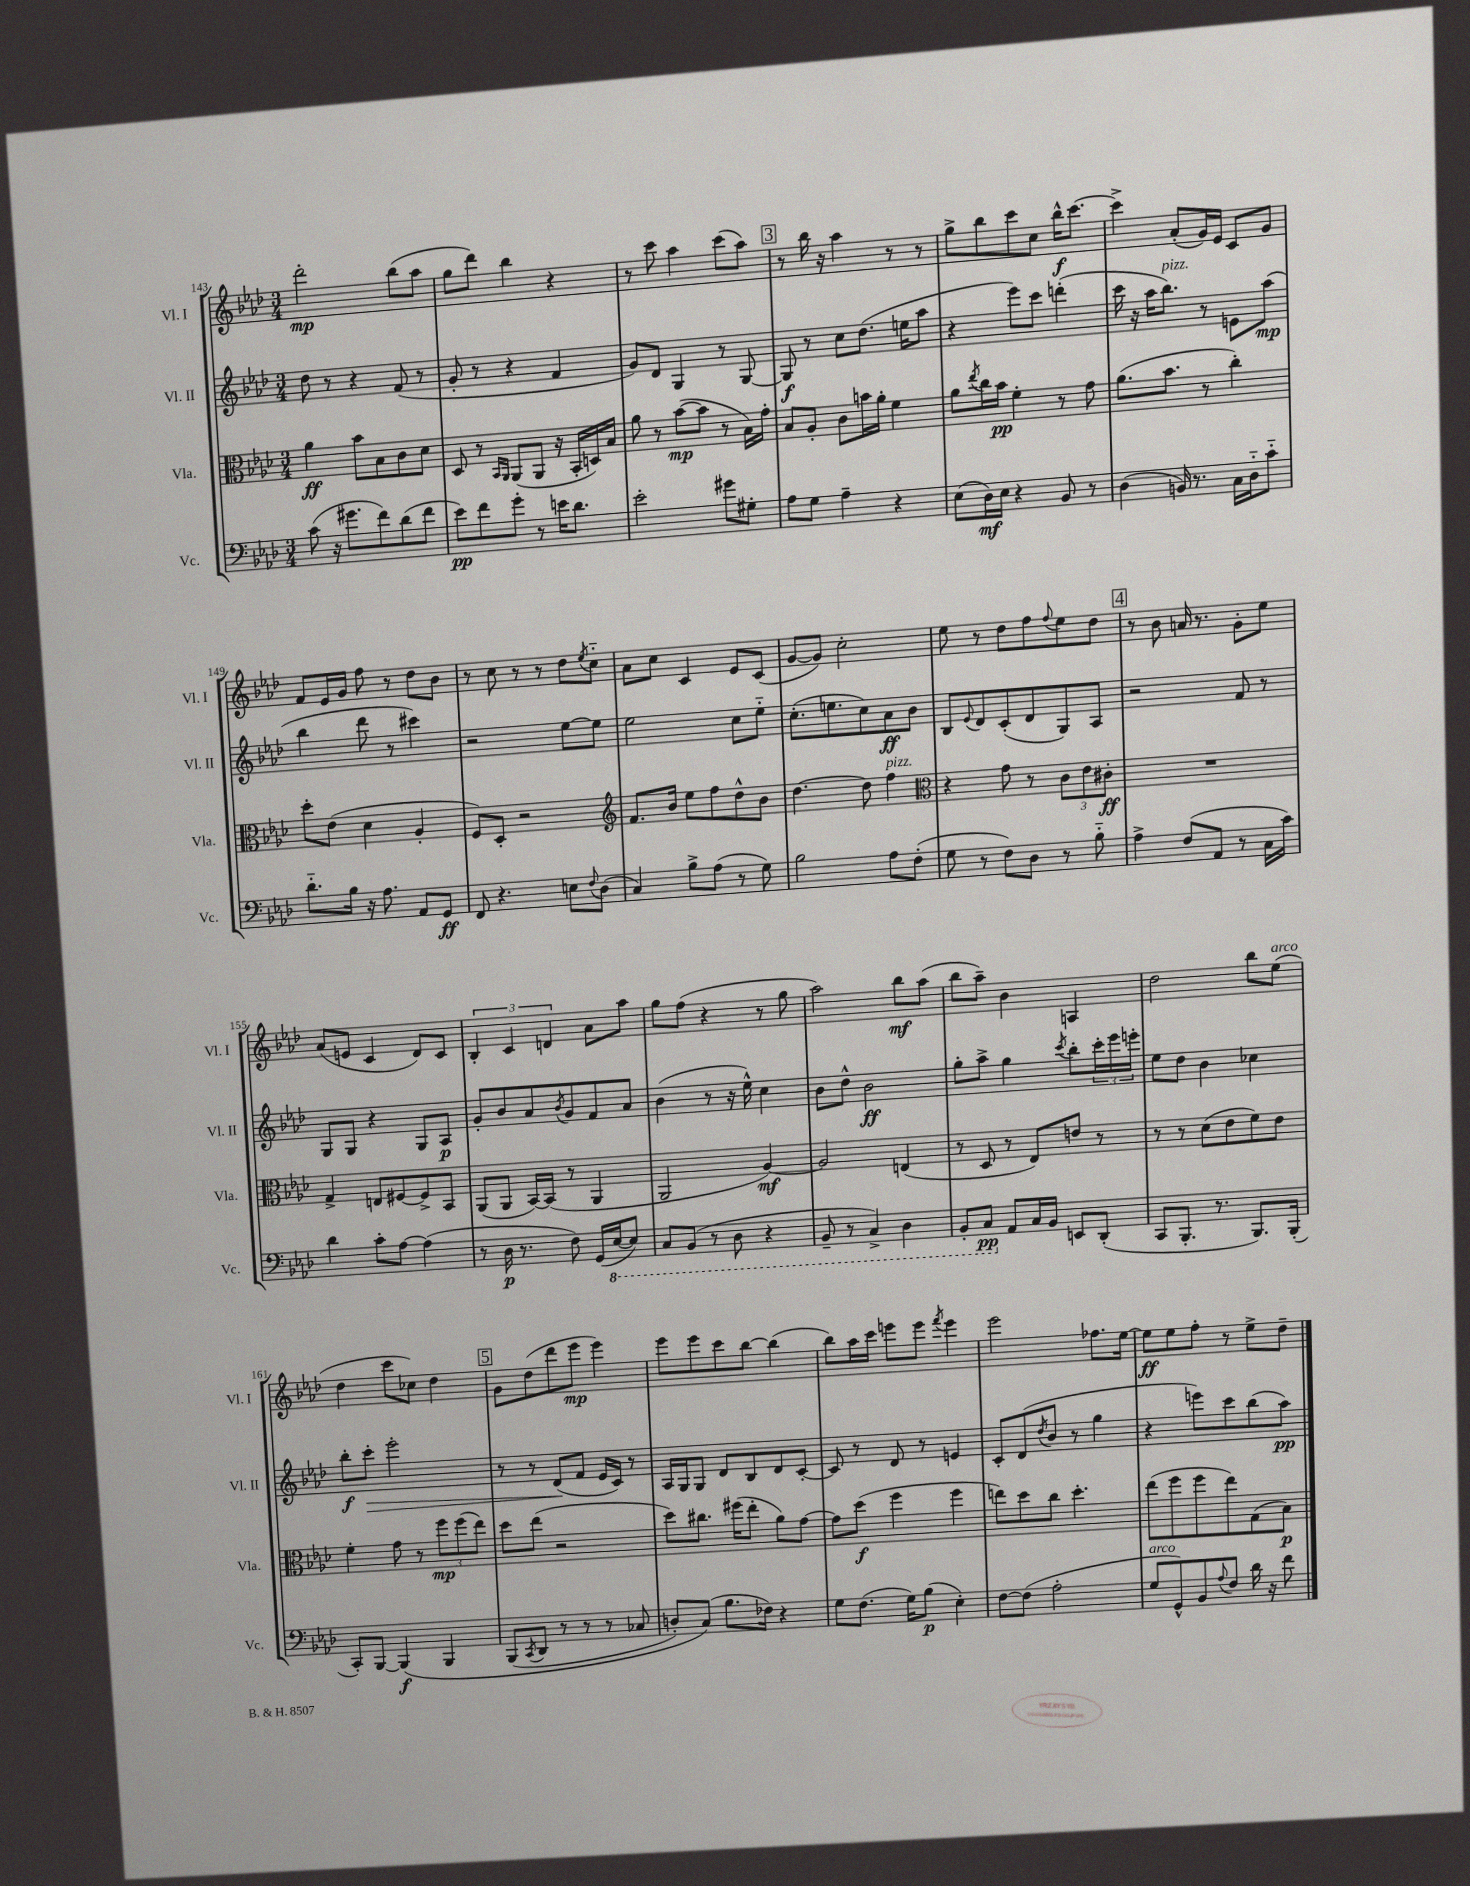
<<
\new StaffGroup <<
\new Staff = "s0" \with { instrumentName = "Vl. I" shortInstrumentName = "Vl. I" } {
    \clef treble \key aes \major \numericTimeSignature \time 3/4
    des'''2-.\mp bes''8( aes''8 |
    g''8 des'''8) bes''4 r4 |
    r8 c'''8 aes''4 c'''8( aes''8) |
    \mark \markup { \box "3" } r8 bes''16 r16 aes''4 r8 r8 |
    g''8-> bes''8 c'''8 c''8 bes''16-^\f c'''8.~ |
    c'''4-> aes'8-.( g'16) ees'16 c'8 g'8 |
    f'8 ees'16 g'16 f''8 r8 des''8 bes'8 |
    r8 c''8 r8 r8 des''8 \acciaccatura { ees''8 } c''8-_ |
    aes'8 c''8 c'4 ees'8 c'8( |
    g'8~ g'8) c''2-. |
    ees''8 r8 des''8 f''8 \appoggiatura { f''8 } ees''8 des''8 |
    \mark \markup { \box "4" } r8 bes'8 a'16 r8. g'8-. ees''8 |
    aes'8( e'8 c'4 des'8) c'8 |
    \tuplet 3/2 { bes4-. c'4 d'4 } aes'8 aes''8 |
    g''8 f''8( r4 r8 g''8 |
    aes''2) bes''8\mf aes''8( |
    bes''8 aes''8--) bes'4 a4 |
    des''2 bes''8 ees''8^\markup { \italic "arco" }( |
    des''4 c'''8 ces''8) des''4 |
    \mark \markup { \box "5" } g'8 des''8( des'''8 ees'''8\mp ees'''4) |
    ees'''8 ees'''8 c'''8 bes''8~ bes''4( |
    bes''8) aes''16 c'''16 e'''8 e'''8 \acciaccatura { f'''8 } e'''4 |
    ees'''2 fes''8. ees''16~ |
    ees''8\ff ees''8 f''8-. r8 ees''8-> des''8-- \bar "|." |
}
\new Staff = "s1" \with { instrumentName = "Vl. II" shortInstrumentName = "Vl. II" } {
    \clef treble \key aes \major \numericTimeSignature \time 3/4
    des''8 r8 r4 f'8( r8 |
    g'8-. r8 r4 f'4 |
    g'8) des'8 g4 r8 g8~ |
    \mark \markup { \box "3" } g8\f r8 c''8 des''8.( e''16 aes''8 |
    r4 ees'''8) c'''8 d'''4-.( |
    c'''16 r16 aes''16 bes''8.^\markup { \italic "pizz." }) r8 e'8 aes''8\mp( |
    bes''4 des'''8 r8 cis'''4) |
    r2 ees''8~ ees''8 |
    ees''2 c''8 ees''8-_ |
    c''8.-.( e''8. c''8) aes'8\ff bes'8 |
    bes8 \appoggiatura { ees'8 } des'8 c'8-.( des'8 g8) aes8 |
    \mark \markup { \box "4" } r2 f'8 r8 |
    g8 g8 r4 g8 aes8\p |
    g'8-. bes'8 aes'8 \acciaccatura { bes'8 } g'8 f'8 aes'8 |
    bes'4( r8 r16 ees''16-^) c''4 |
    bes'8 des''8-^ bes'2\ff |
    g''8-. aes''8-> g''4 \acciaccatura { c'''8 } bes''8-. \tuplet 3/2 { c'''16-. ees'''16 e'''16-. } |
    ees''8 des''8 bes'4 ces''4 |
    bes''8-.\f c'''8-.\> ees'''2-. |
    \mark \markup { \box "5" } r8 r8 des'8\!( f'8 ees'16 c'16) r8 |
    aes16 g16 g8 des'8 bes8 des'8 c'8~-. |
    c'8 r8 des'8 r8 e'4 |
    c'8-. des'8( \acciaccatura { des''8 } bes'8 r8 g''4 |
    r4 e'''8) c'''8 bes''8( aes''8\pp) \bar "|." |
}
\new Staff = "s2" \with { instrumentName = "Vla." shortInstrumentName = "Vla." } {
    \clef alto \key aes \major \numericTimeSignature \time 3/4
    aes'4\ff bes'8 bes8 c'8 des'8 |
    des8 r8 \grace { bes,16 aes,16 } aes,8( aes,8 r16 bes,16-. d16) bes16 |
    aes'8 r8 bes'8~\mp( bes'8 r8 bes16) g'16-. |
    \mark \markup { \box "3" } bes8 aes8-. c'8 b'16 aes'16-. f'4 |
    aes'8 \acciaccatura { ees''8 } c''16 bes'16\pp f'4-. r8 g'8 |
    aes'8.( bes'8. r8 c''4-.) |
    des''8-. ees'8( des'4 aes4-. |
    f8) des8-. r2 |
    \clef treble f'8. bes'16 ees''8 f''8 des''8-^ bes'8 |
    des''4.~ des''8 f''4^\markup { \italic "pizz." } |
    \clef alto r4 g'8 r8 \tuplet 3/2 { c'8 ees'8 cis'8-.\ff } |
    \mark \markup { \box "4" } R2. |
    g4-> e8 fis8~ fis8-> bes,8 |
    aes,8( aes,8 bes,16~) bes,16( r8 aes,4 |
    aes,2 aes4~\mf) |
    aes2 e4( |
    r8 des8 r8 ees8) e'8 r8 |
    r8 r8 des'8( ees'8 f'8) ees'8 |
    f'4-. g'8 r8 \tuplet 3/2 { f''8\mp f''8( ees''8) } |
    \mark \markup { \box "5" } des''8 ees''8( r2 |
    des''8) cis''8. fis''16( ees''8-. aes'8) g'8~ |
    g'8 des''8\f( f''4 f''4 |
    e''8) des''8 c''8 des''4.-. |
    ees''8( f''8 f''8 ees''8) g8( bes8\p) \bar "|." |
}
\new Staff = "s3" \with { instrumentName = "Vc." shortInstrumentName = "Vc." } {
    \clef bass \key aes \major \numericTimeSignature \time 3/4
    c'8( r16 gis'8. f'8) des'8( f'8 |
    ees'8\pp) f'8 g'8-. r8 e'16 des'8. |
    ees'2-. gis'8 gis8-. |
    \mark \markup { \box "3" } aes8 g8 aes4-- r4 |
    ees8( des16\mf) ees16 r4 bes,8 r8 |
    des4( b,16) r8. c16 des16-_ c'8-_ |
    des'8.-_ bes16 r16 aes8. aes,8 g,8\ff |
    f,8 r4. e8 \appoggiatura { f8 } des8( |
    c4) bes8-> aes8( r8 g8) |
    bes2 aes8 f8-.( |
    g8 r8 f8) des8 r8 bes8-_ |
    \mark \markup { \box "4" } aes4-> f8( aes,8 r8 c16 c'16) |
    des'4 c'8-. aes8~ aes4( |
    r8 des16\p r8. f8) g,16( \ottava #-1 ees,16~ ees,8) |
    c,8 bes,,8( r8 des,8 r4 |
    bes,,8-- r8 c,4->) des,4 |
    bes,,8-. c,8\pp \ottava #0 aes,8 c16 bes,16 e,8 des,8-.( |
    c,8 bes,,8.-. r8. bes,,8.) bes,,16-.( |
    c,8-.) bes,,8~ bes,,4\f\( bes,,4 |
    \mark \markup { \box "5" } bes,,8( \acciaccatura { c,8 } des,8 r8 r8 r8 ces8 |
    d8-.) c8(\) bes8. fes16) r4 |
    g8 f8.( g16) bes8\p( ees4-.) |
    f8~ f8( aes2-. |
    g8^\markup { \italic "arco" } g,8-^) bes,8 \appoggiatura { aes8 } f8 des'16 r16 f'8 \bar "|." |
}
>>
>>
\layout { \context { \Score currentBarNumber = #143 } }
